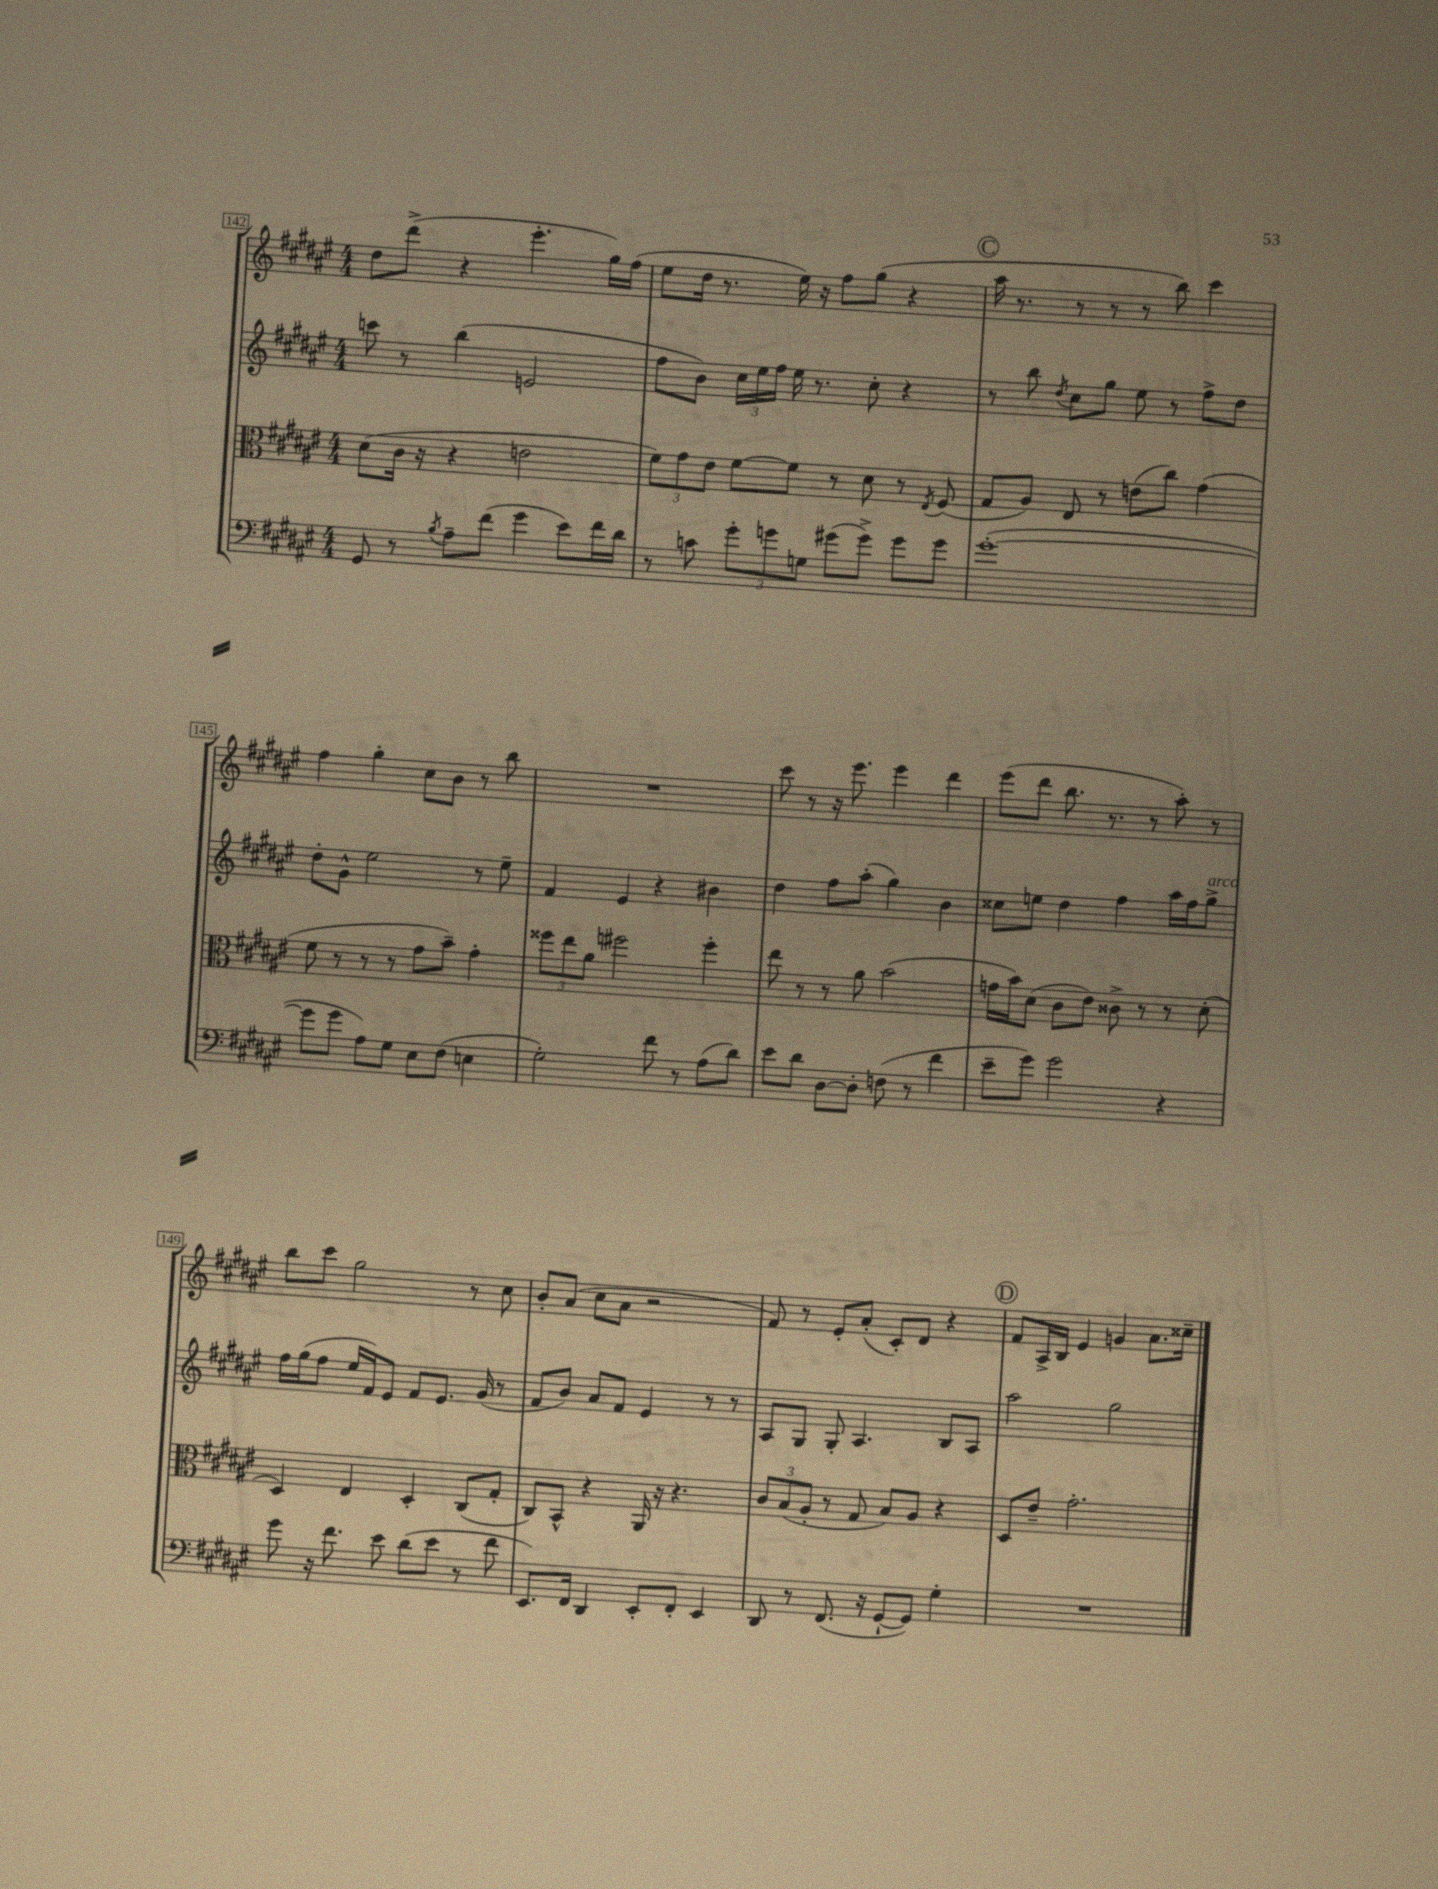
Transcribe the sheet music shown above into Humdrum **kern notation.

**kern	**kern	**kern	**kern
*staff4	*staff3	*staff2	*staff1
*clefF4	*clefC3	*clefG2	*clefG2
*k[f#c#g#d#a#e#]	*k[f#c#g#d#a#e#]	*k[f#c#g#d#a#e#]	*k[f#c#g#d#a#e#]
*M4/4	*M4/4	*M4/4	*M4/4
8GG#	(8d#	8ccc	8dd#
8r	16c#	8r	(8ddd#^
.	16r	.	.
8qB	.	.	.
8A#~	4r	(4bb	4r
(8f#	.	.	.
4g#	2e	2e	4.eee#'
8e#)	.	.	.
16f#	.	.	16gg#)
16d#	.	.	(16ff#
=	=	=	=
8r	12f#)	8ff#	8ee#
.	12g#	.	.
8c	.	8b)	16dd#
.	12e#	.	.
.	.	.	8.r
12g#'	[8f#	24cc#	.
.	.	24ee#	.
12g	.	24ff#	.
.	8f#]	16ee#	16ee#)
12G	.	.	.
.	.	8.r	16r
(8g#	8r	.	8ff#
8g#^)	8d#	8cc#'	(8gg#
8g#	8r	4r	4r
.	8qE#	.	.
8g#	(8F#	.	.
=	=	=	=
([1g#'	8G#	8r	16aa#
.	.	.	8.r
.	8A#)	8bb	.
.	.	8qdd#	.
.	8E#	8cc#	8r
.	8r	8gg#	8r
.	(8e	8ee#	8r
.	8cc#)	8r	8bb)
.	(4g#	8ff#^	4ccc#
.	.	8dd#	.
=	=	=	=
8g#]	8f#	8dd#'	4ff#
8g#	8r	8g#^^	.
8A#)	8r	2ee#	4gg#'
8G#	8r	.	.
8E#	8g#	.	8cc#
(8F#	8b~)	.	8b
4E	4g#'	8r	8r
.	.	8ee#~	8bb
=	=	=	=
2G#')	12ff##	4f#	1r
.	12ee#	.	.
.	12a#	.	.
.	2ff#	4e#	.
8f#	.	4r	.
8r	.	.	.
(8A#	4ff#'	4b#	.
8d#)	.	.	.
=	=	=	=
8e#	8ee#	4dd#	8ccc#
8d#	8r	.	8r
[8D#	8r	8ff#	16r
.	.	.	8.eee#
8D#']	8a#	(8aa#'	.
(8F	(2b	4gg#)	4eee#
8r	.	.	.
4f#	.	4b	4ddd#
=	=	=	=
8e#~	16g	8cc##	(8eee#
.	16b)	.	.
8g#)	(8d#	8ee	8ddd#
2g#	8c#	4dd#	8.bb
.	8e#)	.	.
.	.	.	8.r
.	8c##^	4ff#	.
.	8r	.	8r
4r	8r	16aa#	8aa#')
.	.	16ff#	.
.	(8d#'	8gg#^	8r
=	=	=	=
8g#	4D#)	16ff#	8bb
.	.	(16gg#	.
16r	.	8ff#	8ccc#
8.f#	.	.	.
.	4E#	16ee#	2gg#
.	.	16f#)	.
8e#	.	8e#	.
(8d#	4D#'	8f#	.
8e#	.	8.e#	.
8r	(8C#	.	8r
.	.	(16g#	.
8f#	8G#'	8r	8cc#
=	=	=	=
8.EE#)	8C#)	8f#	8b'
.	8BB^^	8b)	(8a#
16FF#	.	.	.
4DD#	4r	8a#	8cc#
.	.	8f#	8a#
8EE#'	16AA#	4e#	2r
.	16r	.	.
8FF#'	4.r	.	.
4EE#	.	8r	.
.	.	8r	.
=	=	=	=
8DD#	12c#	8A#	8f#)
.	(12B	.	.
8r	.	8G#	8r
.	12A#'	.	.
(8.FF#	8r	8G#'	8e#'
.	8G#	4.A#	(8a#'
16r	.	.	.
[8GG#`	8B)	.	8c#')
8GG#])	8A#	.	8d#
4G#'	4r	8B	4r
.	.	8A#	.
=	=	=	=
1r	8D#	2aa#	8f#
.	8e#~	.	16A#^
.	.	.	16B
.	2.g#'	.	4e#
.	.	2gg#	4g
.	.	.	8.a#
.	.	.	16cc##~
==	==	==	==
*-	*-	*-	*-
